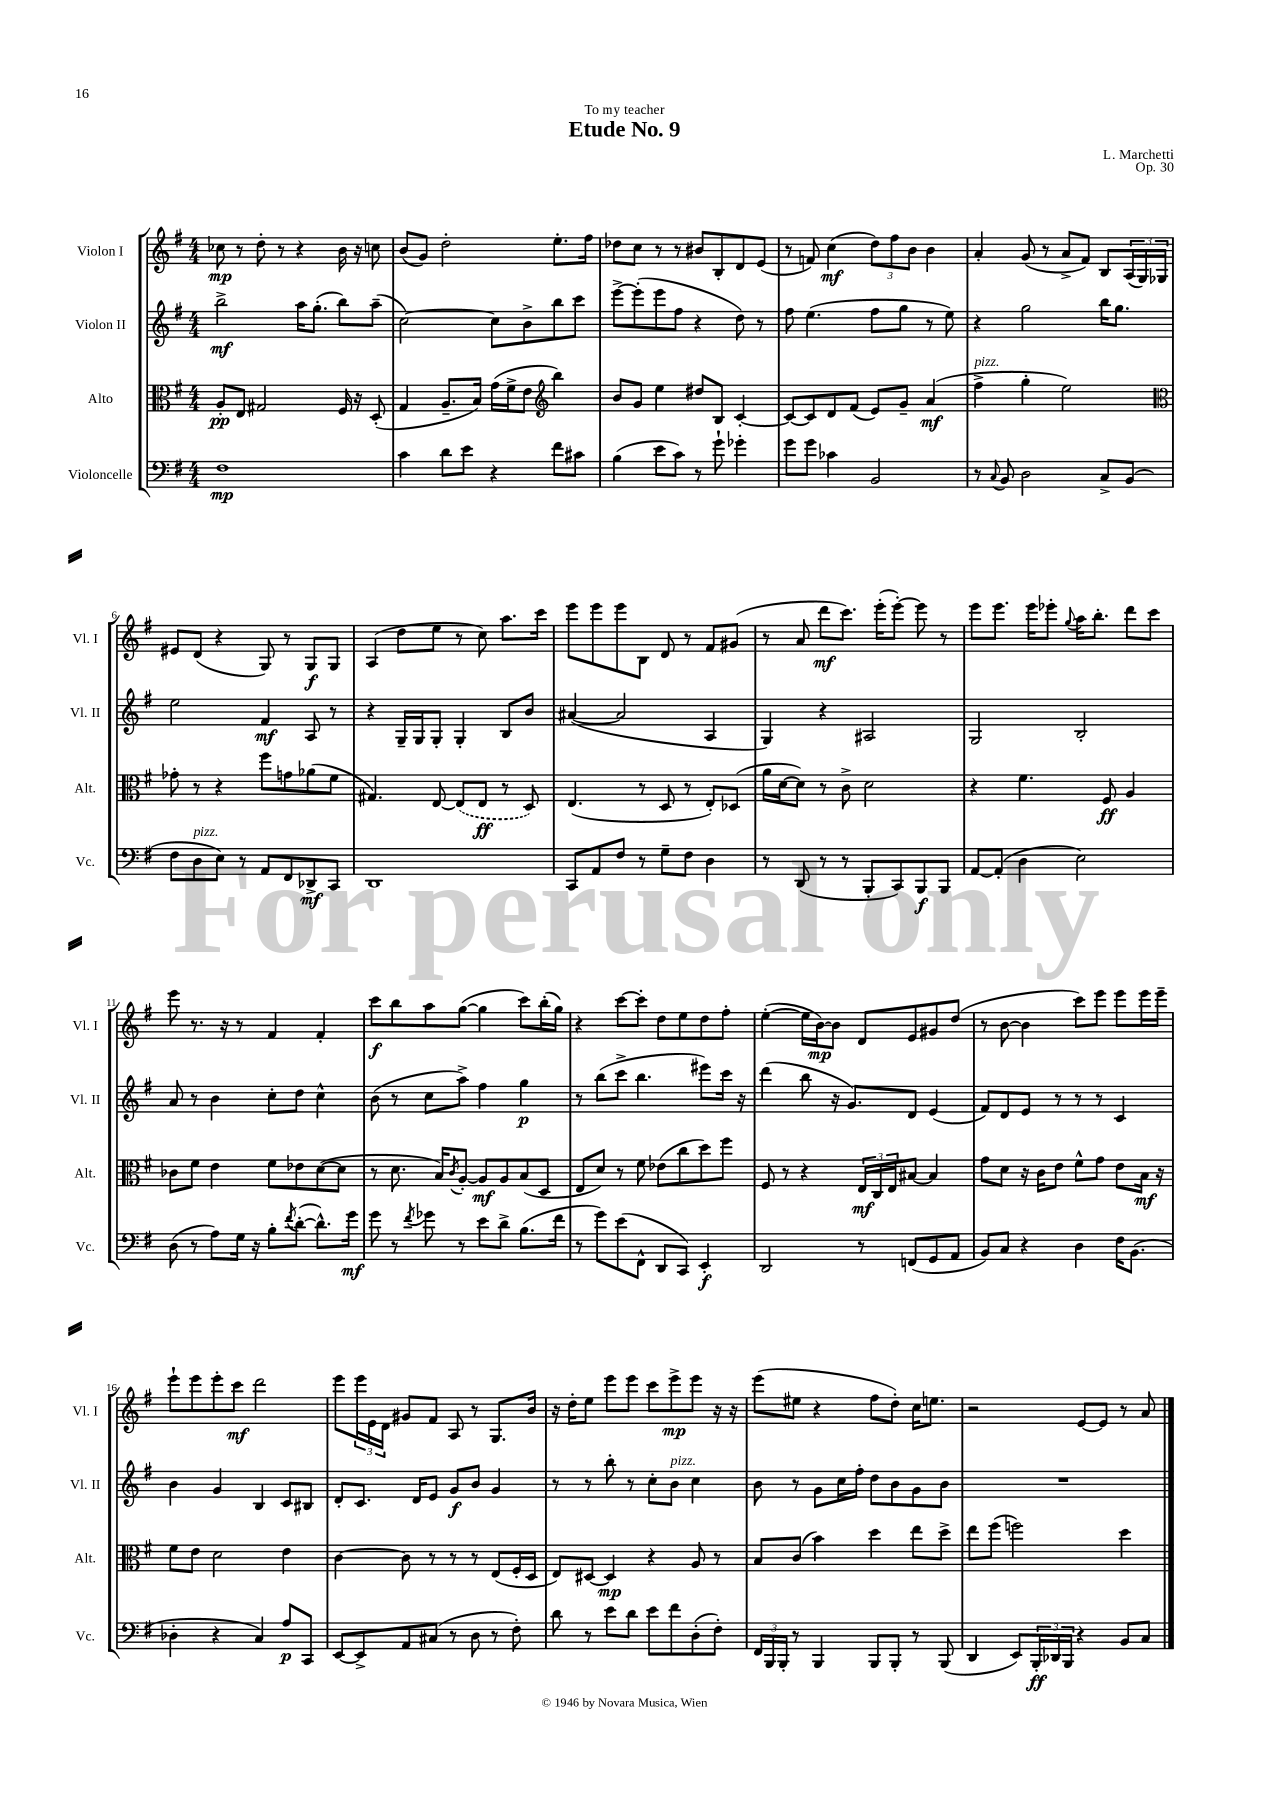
\header { title = "Etude No. 9" composer = "L. Marchetti" dedication = "To my teacher" opus = "Op. 30" }
<<
\new StaffGroup <<
\new Staff = "s0" \with { instrumentName = "Violon I" shortInstrumentName = "Vl. I" } {
    \clef treble \key g \major \numericTimeSignature \time 4/4
    ces''8\mp r8 d''8-. r8 r4 b'16 r16 c''8 |
    b'8( g'8) d''2-. e''8.-. fis''16 |
    des''8 c''8 r8 r8 bis'8 b8-. d'8 e'8( |
    r8 f'8) c''4\mf( \tuplet 3/2 { d''8) fis''8 b'8 } b'4 |
    a'4-. g'8( r8 a'8-> fis'8) b8 \tuplet 3/2 { a16( g16) ges16 } |
    eis'8 d'8( r4 g8) r8 g8\f g8 |
    a4( d''8 e''8 r8 c''8) a''8. c'''16 |
    e'''8 e'''8 e'''8 b8 d'8 r8 fis'8 gis'8( |
    r8 a'8 d'''8\mf c'''8.) e'''16-.( e'''8~-.) e'''8 r8 |
    e'''8 e'''8. e'''16 ees'''8-. \appoggiatura { g''8 } a''16 b''8.-. d'''8 c'''8 |
    e'''8 r8. r16 r8 fis'4 fis'4-. |
    c'''8\f b''8 a''8 g''8~( g''4 c'''8) b''16-.( g''16) |
    r4 c'''8~ c'''8-. d''8 e''8 d''8 fis''8-. |
    e''4~-.( e''16 b'16~\mp) b'8 d'8 e'8 gis'8 d''8( |
    r8 b'8~ b'4 c'''8) e'''8 e'''8 e'''16 e'''16-- |
    e'''8-! e'''8 e'''8-. c'''8\mf d'''2 |
    e'''8 \tuplet 3/2 { e'''16 e'16 d'16 } gis'8 fis'8 a8 r8 g8. b'16 |
    r16 d''16-. e''8 e'''8 e'''8 c'''8 e'''8->\mp e'''8 r16 r16 |
    e'''8( eis''8 r4 fis''8 d''8-.) c''16 e''8. |
    r2 e'8~ e'8 r8 a'8 \bar "|." |
}
\new Staff = "s1" \with { instrumentName = "Violon II" shortInstrumentName = "Vl. II" } {
    \clef treble \key g \major \numericTimeSignature \time 4/4
    b''2->\mf a''16 g''8.-.( b''8) a''8--( |
    c''2~) c''8 b'8-> b''8 c'''8 |
    e'''8~-> e'''8-.( e'''8 fis''8 r4 d''8) r8 |
    fis''8 e''4.( fis''8 g''8 r8 e''8) |
    r4 g''2 b''16 g''8. |
    e''2 fis'4\mf a8 r8 |
    r4 g16-- g16 g8-. g4-. b8 b'8 |
    ais'4~( ais'2 a4 |
    g4) r4 ais2 |
    g2 b2-. |
    a'8 r8 b'4 c''8-. d''8 c''4-^ |
    b'8( r8 c''8 a''8->) fis''4 g''4\p |
    r8 b''8( c'''8-> b''4. eis'''8) c'''16 r16 |
    d'''4( b''8 r16 g'8.) d'8 e'4( |
    fis'8) d'8 e'8 r8 r8 r8 c'4 |
    b'4 g'4 b4 c'8 bis8 |
    d'8-. c'8. d'16 e'8 g'8\f b'8 g'4 |
    r8 r8 b''8-. r8 c''8-. b'8^\markup { \italic "pizz." } c''4 |
    b'8 r8 g'8 c''16 fis''16-. d''8 b'8 g'8 b'8 |
    R1 \bar "|." |
}
\new Staff = "s2" \with { instrumentName = "Alto" shortInstrumentName = "Alt." } {
    \clef alto \key g \major \numericTimeSignature \time 4/4
    a8-.\pp e8 gis2 fis16 r16 d8-.( |
    g4 a8.-- b16) g'16( fis'16-> e'8 \clef treble b''4) |
    b'8 g'8 e''4 dis''8 b8 c'4~-. |
    c'8~ c'8 d'8 fis'8( e'8) g'8-- a'4\mf( |
    fis''4->^\markup { \italic "pizz." } g''4-. e''2) |
    \clef alto ges'8-. r8 r4 fis''8 g'8 aes'8( fis'8 |
    gis4.) e8~ \once \slurDashed e8( e8\ff r8 d8) |
    e4.( r8 d8 r8 e8-.) des8( |
    a'16 d'16~ d'8) r8 c'8-> d'2 |
    r4 fis'4. fis8\ff a4 |
    ces'8 fis'8 e'4 fis'8 ees'8 d'8~( d'8 |
    r8 d'8. b16) \acciaccatura { c'8 } a8~-. a8\mf a8 b8( d8 |
    e8 d'8) r8 fis'8 ees'8( c''8 d''8) fis''8 |
    fis8 r8 r4 \tuplet 3/2 { e16\mf c16 e16 } bis8~ bis4 |
    g'8 d'8 r16 c'16 e'8 fis'8-^ g'8 e'8 b16\mf r16 |
    fis'8 e'8 d'2 e'4 |
    c'4~ c'8 r8 r8 r8 e8( fis16-. d16 |
    e8) dis8~ dis4\mp r4 a8 r8 |
    b8 c'8( b'4) d''4 e''8 d''8-> |
    e''8 fis''8( f''2) d''4 \bar "|." |
}
\new Staff = "s3" \with { instrumentName = "Violoncelle" shortInstrumentName = "Vc." } {
    \clef bass \key g \major \numericTimeSignature \time 4/4
    fis1\mp |
    c'4 d'8 e'8 r4 fis'8 cis'8 |
    b4( e'8 c'8) r8 g'8-! ges'4-. |
    g'8 g'8 ces'4 b,2 |
    r8 \appoggiatura { c8 } b,8 d2 c8-> b,8( |
    fis8 d8^\markup { \italic "pizz." } e8) r8 a,8 fis,8 des,8->\mf c,8 |
    d,1 |
    c,8 a,8 fis8 r8 g8-- fis8 d4 |
    r8 d,8( r8 r8 b,,8-. c,8) b,,8\f b,,8 |
    a,8~ a,8-.( d4 e2) |
    d8( r8 a8) g16 r16 b8-. \acciaccatura { fis'8 } d'8~-.( d'8.-^) g'16\mf |
    g'8 r8 \acciaccatura { fis'8 } ges'8 r8 e'8 d'8-> b8.( fis'16 |
    r8 g'8) e'8( fis,8-^ d,8 c,8) e,4-.\f |
    d,2 r8 f,8( g,8 a,8 |
    b,8) c8 r4 d4 fis16 b,8.( |
    des4-. r4 c4) a8\p c,8 |
    e,8~ e,8-> a,8 cis8( r8 d8 r8 fis8-.) |
    d'8 r8 e'8 d'8 e'8 fis'8 d8-.( fis8-.) |
    \tuplet 3/2 { fis,16 b,,16 b,,16-. } r8 b,,4 b,,8 b,,8-. r8 b,,8( |
    d,4 e,8) \tuplet 3/2 { b,,16-.\ff des,16 b,,16 } r4 b,8 c8 \bar "|." |
}
>>
>>
